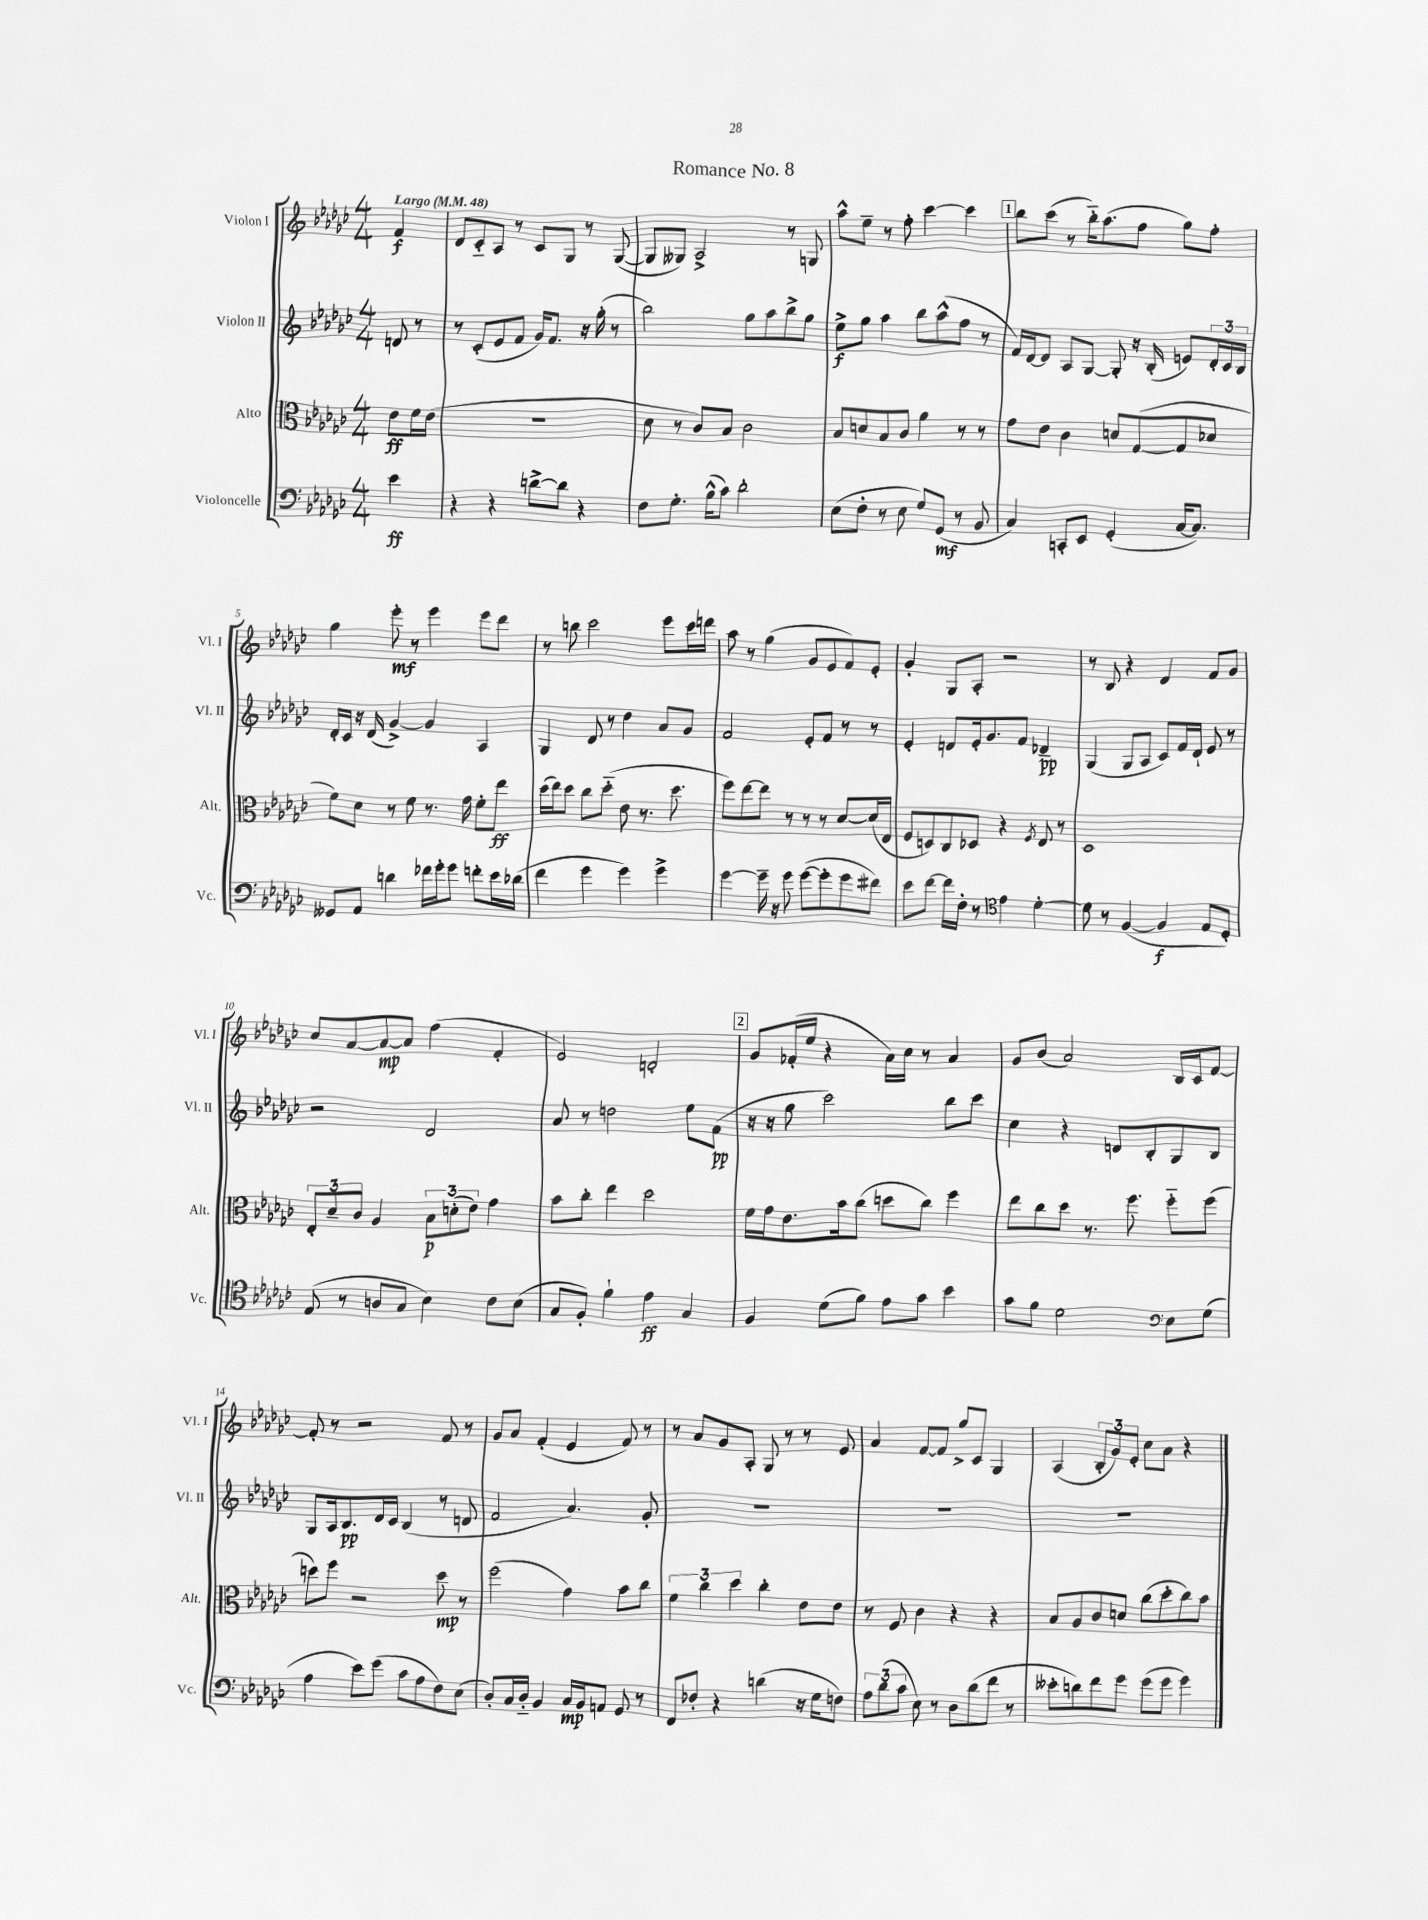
\header { title = "Romance No. 8" }
<<
\new StaffGroup <<
\new Staff = "s0" \with { instrumentName = "Violon I" shortInstrumentName = "Vl. I" } {
    \clef treble \key ges \major \numericTimeSignature \time 4/4 \partial 4 \tempo "Largo" 4 = 48
    f'4\f |
    des'8 ces'8-_ aes8 r8 ces'8 ges8 r8 ges8~( |
    ges8 geses8) aes2-> r8 g8 |
    aes''8-^ ees''8-- r8 f''8-. ces'''4~ ces'''4 |
    \mark \markup { \box "1" } bes''8 ces'''8( r8 bes''16-_) aes''8.( f''8 ges''8) f''8-. |
    ges''4 ees'''8-.\mf r8 ees'''4 ees'''8 des'''8 |
    r8 b''8 ces'''2 ees'''8 ces'''16 d'''16 |
    aes''8 r8 ges''4( ges'8 ees'8 f'8) ees'8-. |
    ges'4-. ges8 aes8-. r2 |
    r8 bes8 r4 des'4 f'8 ges'8 |
    ces''8 aes'8~ aes'8~\mp aes'8 f''4( f'4-. |
    ees'2) d'2-. |
    \mark \markup { \box "2" } ges'8 fes'16-.( ees''16 r4 aes'16) ces''16 r8 aes'4 |
    ges'8 bes'8( aes'2) bes16 ces'16 f'8~ |
    f'8-. r8 r2 f'8 r8 |
    ges'8 aes'8 f'4-.( ees'4 f'8) r8 |
    r8 aes'8 ges'8 aes8-. ges8 r8 r8 ees'8 |
    aes'4 f'8~ f'8 ges''8-> ces'8 ges4 |
    aes4( \tuplet 3/2 { bes8-. ges'8) ees'8-. } ces''8 aes'8 r4 \bar "|." |
}
\new Staff = "s1" \with { instrumentName = "Violon II" shortInstrumentName = "Vl. II" } {
    \clef treble \key ges \major \numericTimeSignature \time 4/4 \partial 4
    d'8 r8 |
    r8 ces'8-.( ees'8 f'8 ges'16) f'8. r16 ges''16-.( r8 |
    bes''2) ges''8 aes''8 bes''8-> ges''8 |
    ees''8->\f ges''8 aes''4 bes''8 aes''8-^( f''8 r8 |
    \mark \markup { \box "1" } f'16) des'16~ des'8 aes8 ges8~ ges8-. r16 bes16-.( e'8) \tuplet 3/2 { des'16-. ces'16 bes16 } |
    des'16-. ces'16 r16 des'16( ges'4~->) ges'4 aes4 |
    ges4 des'8 r8 des''4 aes'8 ges'8 |
    f'2 ees'8-. f'8 r8 r8 |
    ees'4-. d'8 ees'16-. ges'8. f'8 des'4--\pp |
    ges4( ges8 aes8 ces'8) f'16 des'16-! ees'8 r8 |
    r2 des'2 |
    aes'8 r8 d''2 ees''8 f'8\pp( |
    \mark \markup { \box "2" } r16 r16 ges''8 ces'''2) bes''8 ces'''8 |
    ces''4 r4 d'8 bes8-. ges8 bes8 |
    ges8 aes16 bes8.\pp des'16 ces'16 bes4( r8 d'8 |
    f'2 aes'4.) ges'8-. |
    R1 |
    R1 |
    R1 \bar "|." |
}
\new Staff = "s2" \with { instrumentName = "Alto" shortInstrumentName = "Alt." } {
    \clef alto \key ges \major \numericTimeSignature \time 4/4 \partial 4
    ees'8\ff f'16 ees'16( |
    r1 |
    des'8 r8 ces'8) bes8 ces'2 |
    bes8 d'8 bes8 ces'8 aes'4 r8 r8 |
    \mark \markup { \box "1" } ges'8 ees'8 ces'4 d'8 ges8~( ges8 des'8 |
    f'8) des'8 r8 f'8 r8. ges'16 f'8-. ees''8\ff |
    des''16( ees''16) des''8 ces''8 des''8-_( ees'8 r8. des''8. |
    f''8) ees''8~ ees''8 r8 r8 r8 des'8~ des'16( ees16 |
    f8 d8) ces8 des8 r4 \acciaccatura { f8 } ees8 r8 |
    des1 |
    \tuplet 3/2 { ees8-. des'8-- ces'8 } aes4 \tuplet 3/2 { bes8\p d'8-.( ees'8) } ges'4 |
    bes'8 ces''8-. ees''4 des''2 |
    \mark \markup { \box "2" } f'16 ges'16 ees'8. bes'16 ces''8( d''8 ces''8) f''4 |
    ees''8 ces''8 des''8 r8. f''8. f''8-_ f''8( |
    d''8) f''8 r2 d''8\mp r8 |
    f''2( ges'4) bes'8 ces''8 |
    \tuplet 3/2 { f'4 ces''4 des''4 } ces''4-. ees'8 ees'8 |
    r8 f8 ces'4 r4 r4 |
    bes8 aes8 ces'8 d'8 ces''8( des''8-. ces''8) bes'8 \bar "|." |
}
\new Staff = "s3" \with { instrumentName = "Violoncelle" shortInstrumentName = "Vc." } {
    \clef bass \key ges \major \numericTimeSignature \time 4/4 \partial 4
    ees'4\ff |
    r4 r4 d'8~-> d'8 r4 |
    f8 ges8.-. bes16-^( ces'8) des'2-. |
    ees8( f8-. r8 ees8 ges8) ges,8\mf( r8 bes,8 |
    \mark \markup { \box "1" } ces4) c,8-. ees,8 ges,4-.( ces16~ ces8.) |
    geses,8 aes,8 d'4 fes'16 ges'16-. ges'8 f'8-. ees'16 des'16( |
    f'4 ges'4 ges'4) ges'4-> |
    ges'4~ ges'16-- r16 ges'8 ges'8~( ges'8-. ges'8 fis'8) |
    ees'8 f'8~ f'16 f16-. r8 \clef tenor ees'4 des'4~-. |
    des'8 r8 f4~( f4\f ees8 des8-.) |
    ees8( r8 a8 ges8 bes4) ces'8 bes8( |
    ges8 f8-.) f'4-! ees'4\ff ges4 |
    \mark \markup { \box "2" } f4 des'8( f'8) ees'8 ges'8 bes'4 |
    ges'8 f'8 des'2 \clef bass ees8 ges8( |
    aes4 ees'8) ges'8( ces'8 aes8 f8) ees8( |
    des8-.) ces16 des16-_ bes,4 ces16\mp bes,16 a,8 ges,8 r8 |
    f,8 fes8-. r4 d'4( r16 ges16 f8) |
    \tuplet 3/2 { aes8 des'8( ces'8 } ees8) r8 des8 des'8( f'8 r8 |
    eeses'8-. d'8) f'8 ges'8 ges'8( ges'8 ges'4) \bar "|." |
}
>>
>>
